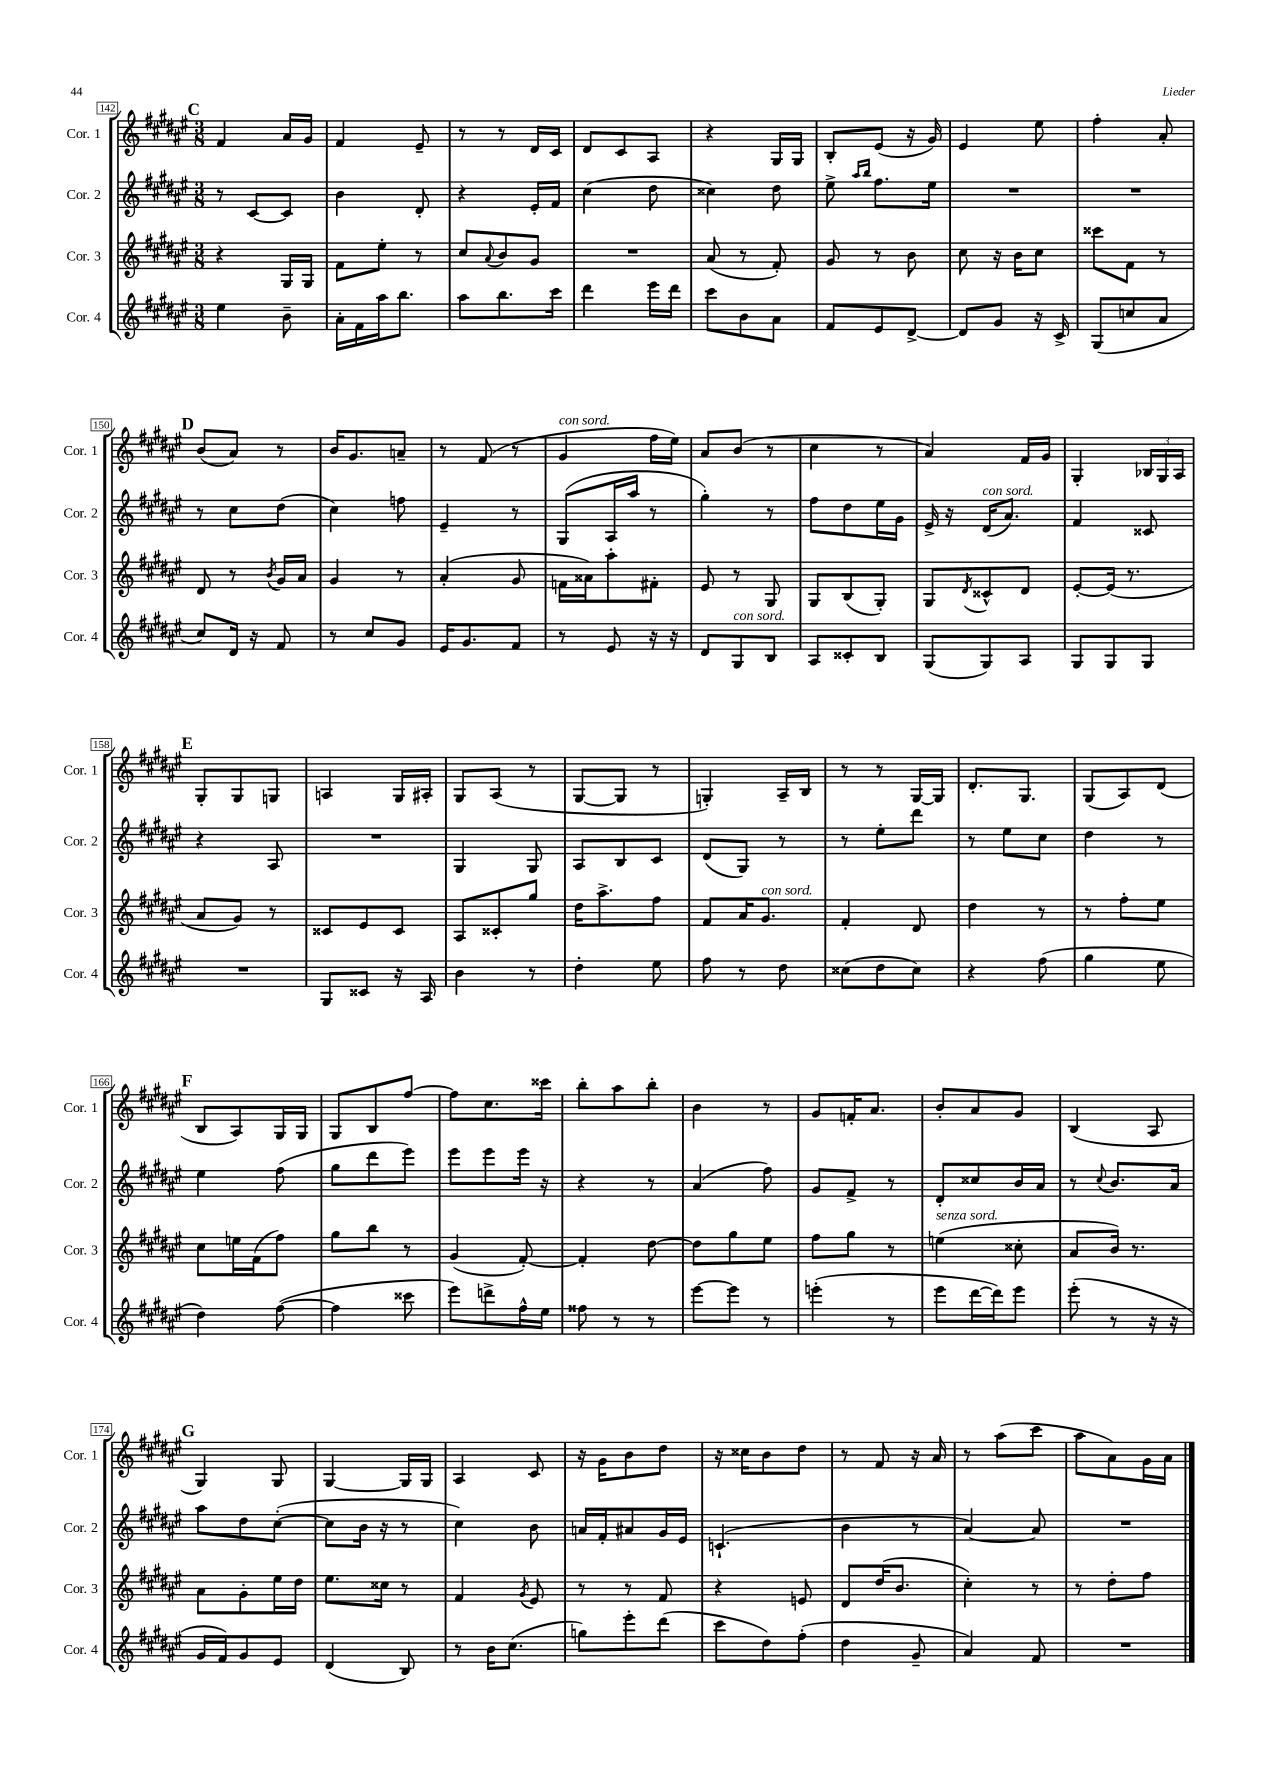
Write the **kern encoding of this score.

**kern	**kern	**kern	**kern
*staff4	*staff3	*staff2	*staff1
*clefG2	*clefG2	*clefG2	*clefG2
*k[f#c#g#d#a#e#]	*k[f#c#g#d#a#e#]	*k[f#c#g#d#a#e#]	*k[f#c#g#d#a#e#]
*M3/8	*M3/8	*M3/8	*M3/8
4ee#\	4r	8r	4f#/
.	.	[8c#/L	.
8b~\	16G#/LL	8c#/]J	16a#/LL
.	16G#/JJ	.	16g#/JJ
=	=	=	=
16a#'\LL	8f#\L	4b\	4f#/
16f#\	.	.	.
16aa#\J	8ee#'\J	.	.
8.bb\J	.	.	.
.	8r	8d#'/	8e#~/
=	=	=	=
8aa#\L	8cc#/L	4r	8r
.	8qqa#/	.	.
8.bb\	8b/	.	8r
.	8g#/J	16e#'/LL	16d#/LL
16ccc#\Jk	.	16f#/JJ	16c#/JJ
=	=	=	=
4ddd#\	4.r	(4cc#\	8d#/L
.	.	.	8c#/
16eee#\LL	.	8dd#\	8A#/J
16ddd#\JJ	.	.	.
=	=	=	=
8ccc#\L	(8a#/	4cc##\)	4r
8b\	8r	.	.
8a#\J	8f#'/)	8dd#\	16G#/LL
.	.	.	16G#/JJ
=	=	=	=
8f#/L	8g#/	8ee#^\	8B'/L
.	.	16qqaa#/LL	.
.	.	16qqbb/JJ	.
8e#/	8r	8.ff#\L	(8e#/J
[8d#^/J	8b\	.	16r
.	.	16ee#\Jk	16g#/)
=	=	=	=
8d#/]L	8cc#\	4.r	4e#/
8g#/J	16r	.	.
.	16b\LK	.	.
16r	8cc#\J	.	8ee#\
16c#^/	.	.	.
=	=	=	=
(8G#/L	8ccc##\L	4.r	4ff#'\
8cc/	8f#\J	.	.
8a#/J	8r	.	8a#'/
=	=	=	=
8cc#/L)	8d#/	8r	(8b/L
16d#/Jk	8r	8cc#\L	8a#/J)
16r	.	.	.
.	8qb/	.	.
8f#/	16g#/LL	(8dd#\J	8r
.	16a#/JJ	.	.
=	=	=	=
8r	4g#/	4cc#\)	16b/LK
.	.	.	8.g#/
8cc#/L	.	.	.
8g#/J	8r	8ff\	8a~/J
=	=	=	=
16e#/LK	(4a#'/	4e#~/	8r
8.g#/	.	.	.
.	.	.	(8f#/
8f#/J	8g#/	8r	8r
=	=	=	=
8r	16f\LL	(8G#/L	4g#/
.	16a##\J)	.	.
8e#/	8aa#'\	16A#/L	.
.	.	16aa#/JJ	.
16r	8f#'\J	8r	16ff#\LL
16r	.	.	16ee#\JJ)
=	=	=	=
8d#/L	8e#/	4gg#'\)	8a#/L
8G#/	8r	.	(8b/J
8B/J	8G#/	8r	8r
=	=	=	=
8A#/L	8G#/L	8ff#\L	4cc#\
8c##'/	(8B/	8dd#\	.
8B/J	8G#'/J)	16ee#\L	8r
.	.	16g#\JJ	.
=	=	=	=
(8G#/L	8G#/L	16e#^/	4a#/)
.	.	16r	.
.	8qd#/	.	.
8G#/)	8c##^^/	(16d#/LK	.
.	.	8.a#/J)	.
8A#/J	8d#/J	.	16f#/LL
.	.	.	16g#/JJ
=	=	=	=
8G#/L	[8e#'/L	4f#/	4G#'/
8G#/	(16e#/]Jk	.	.
.	8.r	.	.
8G#/J	.	8c##/	24B-/LL
.	.	.	24G#/
.	.	.	24A#/JJ
=	=	=	=
4.r	8a#/L	4r	8G#'/L
.	8g#/J)	.	8G#/
.	8r	8A#/	8G/J
=	=	=	=
8G#/L	8c##/L	4.r	4A/
8c##/J	8e#/	.	.
16r	8c##/J	.	16G#/LL
16A#/	.	.	16A#'/JJ
=	=	=	=
4b\	8A#/L	4G#/	8G#/L
.	8c##'/	.	(8A#/J
8r	8gg#/J	8G#/	8r
=	=	=	=
4dd#'\	16dd#\LK	8A#/L	[8G#/L
.	8.aa#^\	.	.
.	.	8B/	8G#/]J
8ee#\	8ff#\J	8c#/J	8r
=	=	=	=
8ff#\	8f#/L	(8d#/L	4G'/)
8r	16a#/K	8G#/J)	.
.	8.g#/J	.	.
8dd#\	.	8r	16A#~/LL
.	.	.	16B/JJ
=	=	=	=
(8cc##\L	4f#'/	8r	8r
8dd#\	.	8ee#'\L	8r
8cc##\J)	8d#/	8ddd#\J	[16G#/LL
.	.	.	16G#/]JJ
=	=	=	=
4r	4dd#\	8r	8.d#'/L
.	.	8ee#\L	.
.	.	.	8.G#/J
(8ff#\	8r	8cc#\J	.
=	=	=	=
4gg#\	8r	4dd#\	(8G#/L
.	8ff#'\L	.	8A#/)
8ee#\	8ee#\J	8r	(8d#/J
=	=	=	=
4dd#\)	8cc#\L	4ee#\	8B/L
.	16ee\L	.	8A#/)
.	(16f#\J	.	.
([8ff#\	8ff#\J)	(8ff#\	16G#/L
.	.	.	16G#/JJ
=	=	=	=
4ff#\]	8gg#\L	8gg#\L	8G#/L
.	8bb\J	8ddd#\	8B/
8ccc##\	8r	8eee#\J)	[8ff#/J
=	=	=	=
8eee#\L)	(4g#/	8eee#\L	8ff#\]L
8ddd^\	.	8eee#\	8.cc#\
16ff#^^\L	[8f#'/)	16eee#\Jk	.
16ee#\JJ	.	16r	16ccc##\Jk
=	=	=	=
8ff##\	4f#'/]	4r	8bb'\L
8r	.	.	8aa#\
8r	[8dd#\	8r	8bb'\J
=	=	=	=
[8eee#\L	8dd#\]L	(4a#/	4b\
8eee#\]J	8gg#\	.	.
8r	8ee#\J	8ff#\)	8r
=	=	=	=
(4eee'\	8ff#\L	8g#/L	8g#/L
.	8gg#\J	8f#^/J	16f'/K
.	.	.	8.a#/J
8r	8r	8r	.
=	=	=	=
8eee#\L	(4ee\	8d#'/L	8b'/L
[16ddd#\L	.	8cc##/	8a#/
16ddd#\]J)	.	.	.
8eee#\J	8cc##'\	16b/L	8g#/J
.	.	16a#/JJ	.
=	=	=	=
(8eee#'\	8a#/L	8r	(4B/
.	.	8qqcc#/	.
8r	16b/Jk)	8.b/L	.
.	8.r	.	.
16r	.	.	8A#/
16r	.	16a#/Jk	.
=	=	=	=
16g#/LL	8a#\L	8aa#\L	4G#/)
16f#/J)	.	.	.
8g#/	8g#'\	8dd#\	.
8e#/J	16ee#\L	([8cc#'\J	8G#/
.	16dd#\JJ	.	.
=	=	=	=
(4d#/	8.ee#\L	8cc#\]L	[4G#/
.	.	16b\Jk	.
.	16cc##\Jk	16r	.
8B/)	8r	8r	16G#/]LL
.	.	.	16G#/JJ
=	=	=	=
8r	4f#/	4cc#\)	4A#/
16b\LK	.	.	.
(8.cc#\J	.	.	.
.	8qg#/	.	.
.	8e#/	8b\	8c#/
=	=	=	=
8gg\L)	8r	16a/LL	16r
.	.	16f#'/J	16g#\LK
8eee#'\	8r	8a#/	8b\
(8ddd#\J	8f#/	16g#/L	8dd#\J
.	.	16e#/JJ	.
=	=	=	=
8ccc#\L	4r	(4.c`/	16r
.	.	.	16cc##\LK
8dd#\)	.	.	8b\
(8ff#'\J	8e/	.	8dd#\J
=	=	=	=
4dd#\	8d#/L	4b\	8r
.	(16dd#/K	.	8f#/
.	8.b/J	.	.
8g#~/	.	8r	16r
.	.	.	16a#/
=	=	=	=
4a#/)	4cc#'\)	[4a#/)	8r
.	.	.	(8aa#\L
8f#/	8r	8a#/]	8ccc#\J
=	=	=	=
4.r	8r	4.r	8aa#\L
.	8dd#'\L	.	8a#\)
.	8ff#\J	.	16g#\L
.	.	.	16a#\JJ
==	==	==	==
*-	*-	*-	*-
